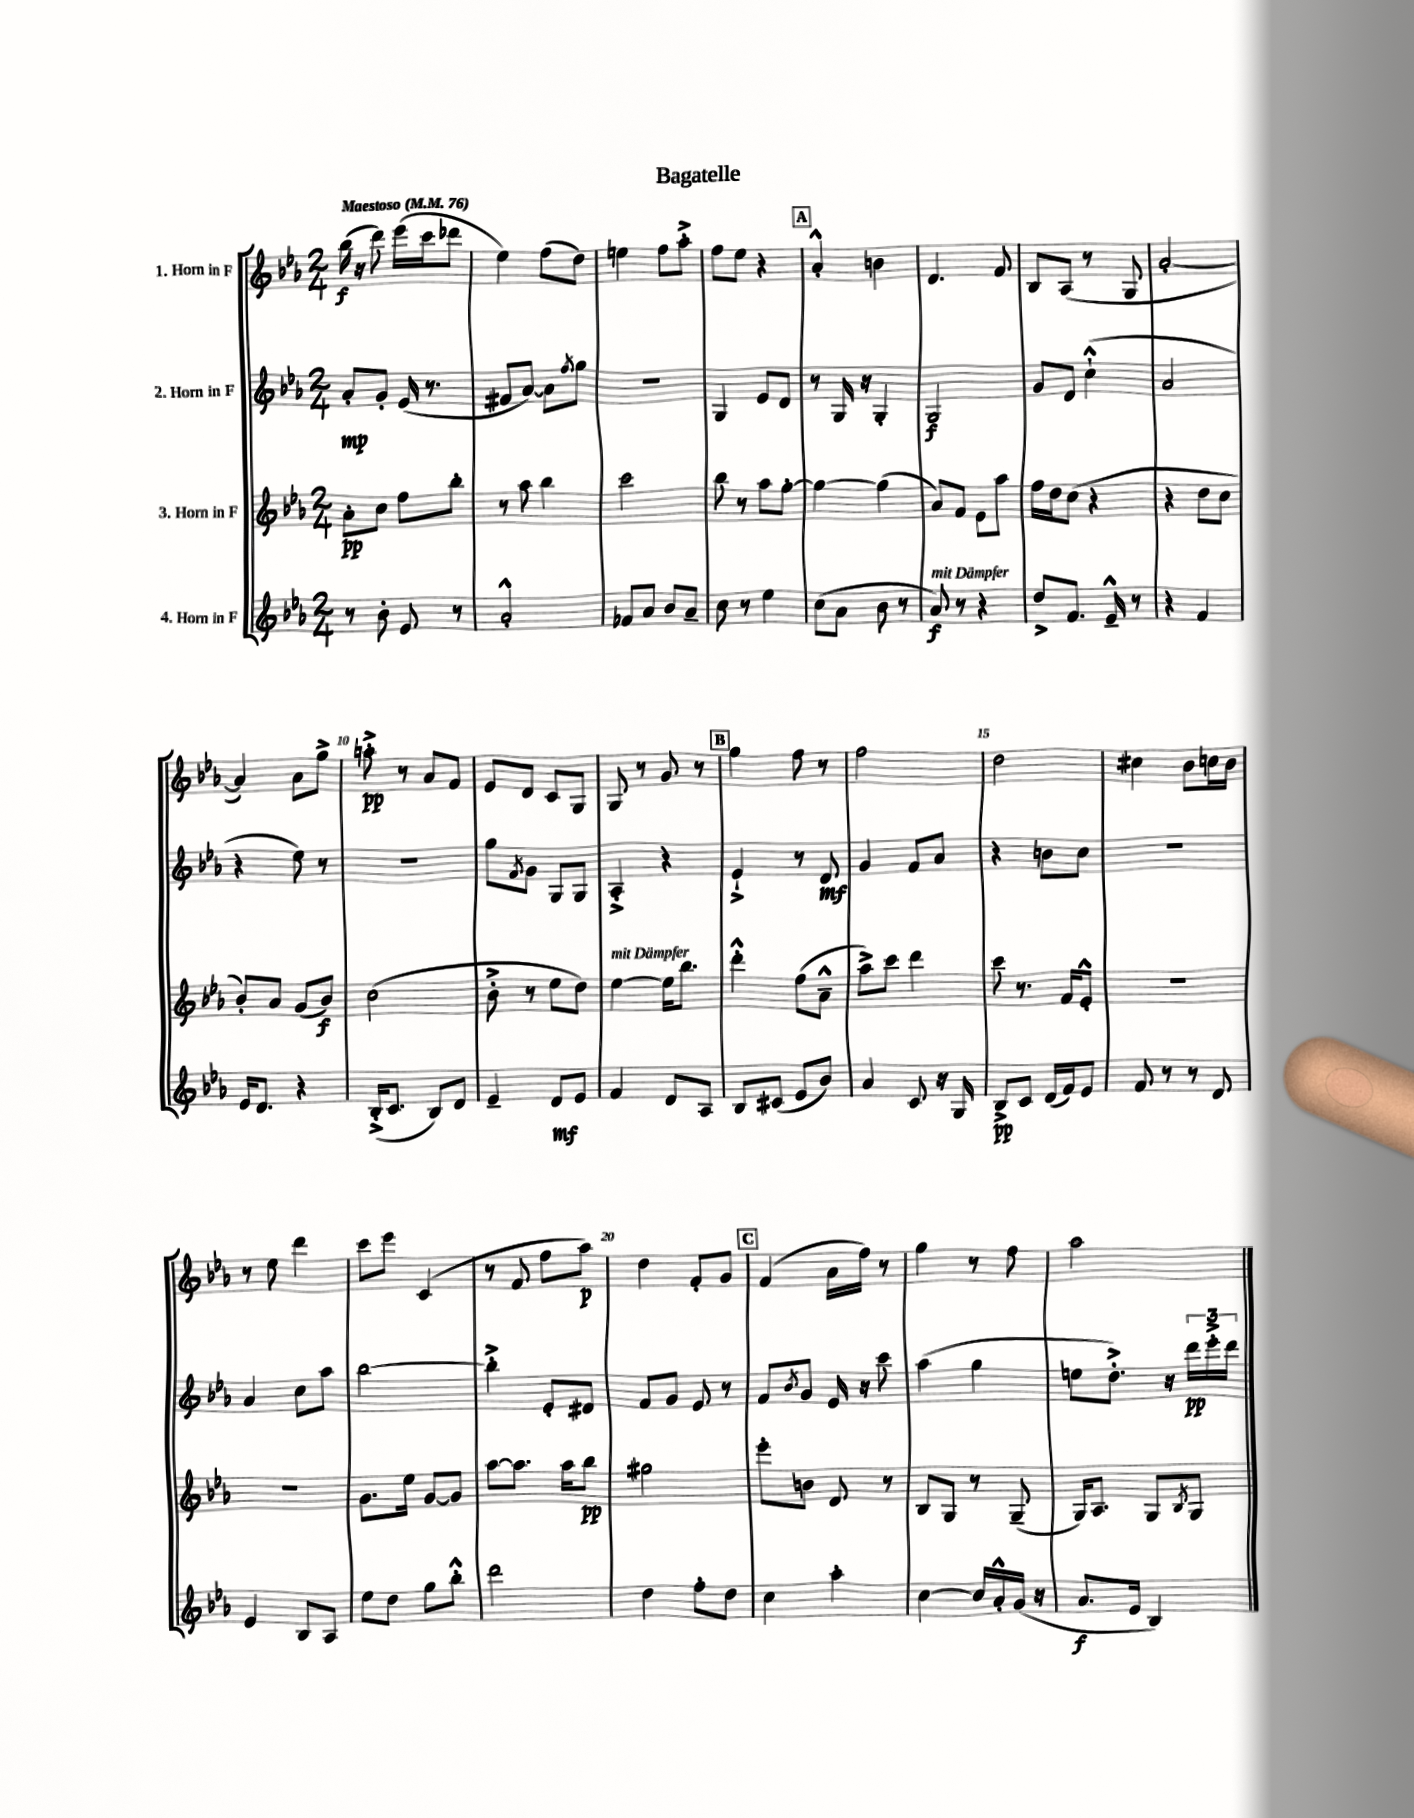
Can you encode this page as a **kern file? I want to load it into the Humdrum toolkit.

**kern	**kern	**kern	**kern
*staff4	*staff3	*staff2	*staff1
*clefG2	*clefG2	*clefG2	*clefG2
*k[b-e-a-]	*k[b-e-a-]	*k[b-e-a-]	*k[b-e-a-]
*M2/4	*M2/4	*M2/4	*M2/4
*MM76	*MM76	*MM76	*MM76
8r	8a-'	8a-'	(16bb-
.	.	.	16r
8b-'	8cc	8g'	8ddd)
8e-	8ff	(16e-	(16eee-
.	.	8.r	16ccc
8r	8bb-'	.	8ddd-
=	=	=	=
2a-'^^	8r	8f#	4ee-)
.	8aa-	[8a-)	.
.	4bb-	8a-]	(8ff
.	.	8qff	.
.	.	8gg	8dd)
=	=	=	=
8f-	2ccc	2r	4ee
8a-	.	.	.
8b-	.	.	8ff
8a-~	.	.	8aa-'^
=	=	=	=
8cc	8bb-	4G	8ff
8r	8r	.	8ee-
4ee-	8aa-	8e-	4r
.	[8gg'	8d	.
=	=	=	=
(8cc	4gg_	8r	4a-'^^
8a-	.	16G	.
.	.	16r	.
8b-	(4gg]	4G'	4b
8r	.	.	.
=	=	=	=
8a-)	8a-)	2G	4.d
8r	8f	.	.
4r	8e-	.	.
.	8aa-	.	8f
=	=	=	=
8dd^	16ff	8g	8B-
.	16dd	.	.
8.f	(8cc	8d	(8A-
.	4r	(4cc`^^	8r
16e-~^^	.	.	.
8r	.	.	8G
=	=	=	=
4r	4r	2a-	[2a-'
4f	8dd	.	.
.	8cc	.	.
=	=	=	=
16e-	8b-')	4r	4a-])
8.d	.	.	.
.	8a-	.	.
4r	(8g	8ee-)	8a-
.	8b-)	8r	8gg^
=	=	=	=
(16B-'^	(2cc	2r	8aa'^
8.c	.	.	.
.	.	.	8r
8B-)	.	.	8a-
8d	.	.	8f
=	=	=	=
4e-~	8b-'^	8gg	8e-
.	.	8qf	.
.	8r	8g	8d
8d	8ee-	8G	8c
8e-	8dd)	8G	8G
=	=	=	=
4f	[4ee-	4A-'^	8G
.	.	.	8r
8d	16ee-]	4r	8g
.	8.bb-	.	.
8A-	.	.	8r
=	=	=	=
8B-	4ddd'^^	4e-`^	4gg
(8c#	.	.	.
8e-	(8ff	8r	8ff
8b-)	8a-~^^	8d	8r
=	=	=	=
4a-	8aa-^)	4g	2ff
.	8ccc	.	.
8c	4ddd	8f	.
16r	.	8a-	.
16G	.	.	.
=	=	=	=
8B-^	8ccc	4r	2dd
8c	8.r	.	.
(16d	.	8b	.
16f)	16f	.	.
8e-	8e-'^^	8cc	.
=	=	=	=
8f	2r	2r	4cc#
8r	.	.	.
8r	.	.	8b-
8d	.	.	16cc
.	.	.	16b-
=	=	=	=
4e-	2r	4a-	8r
.	.	.	8ee-
8B-	.	8cc	4ddd
8A-	.	8aa-	.
=	=	=	=
8ee-	8.g	[2bb-	8ccc
8dd	.	.	8eee-
.	16ee-	.	.
8gg	[8g	.	(4c
8bb-'^^	8g]	.	.
=	=	=	=
2ddd	[8aa-	4bb-'^]	8r
.	8.aa-]	.	8f
.	.	8e-'	8ff
.	16aa-	.	.
.	8bb-	8d#	8aa-)
=	=	=	=
4dd	2gg#	8f	4dd
.	.	8g	.
8ff'	.	8e-	8f'
8dd	.	8r	8g
=	=	=	=
4cc	8eee-'	8f	(4f
.	.	8qb-	.
.	8b	8g	.
4aa-'	8d	16e-	16a-
.	.	16r	16ff)
.	8r	8ccc	8r
=	=	=	=
[4cc	8B-	(4aa-	4gg
.	8G	.	.
16cc]	8r	4gg	8r
16a-'^^	.	.	.
(16g	(8G~	.	8ff
16r	.	.	.
=	=	=	=
8.a-	16G)	8ee	2aa-
.	8.A-	.	.
.	.	8.dd'^)	.
16e-	.	.	.
4B-)	8G	.	.
.	.	16r	.
.	8qB-	.	.
.	8G	24ddd	.
.	.	24eee-'^	.
.	.	24ddd	.
==	==	==	==
*-	*-	*-	*-
